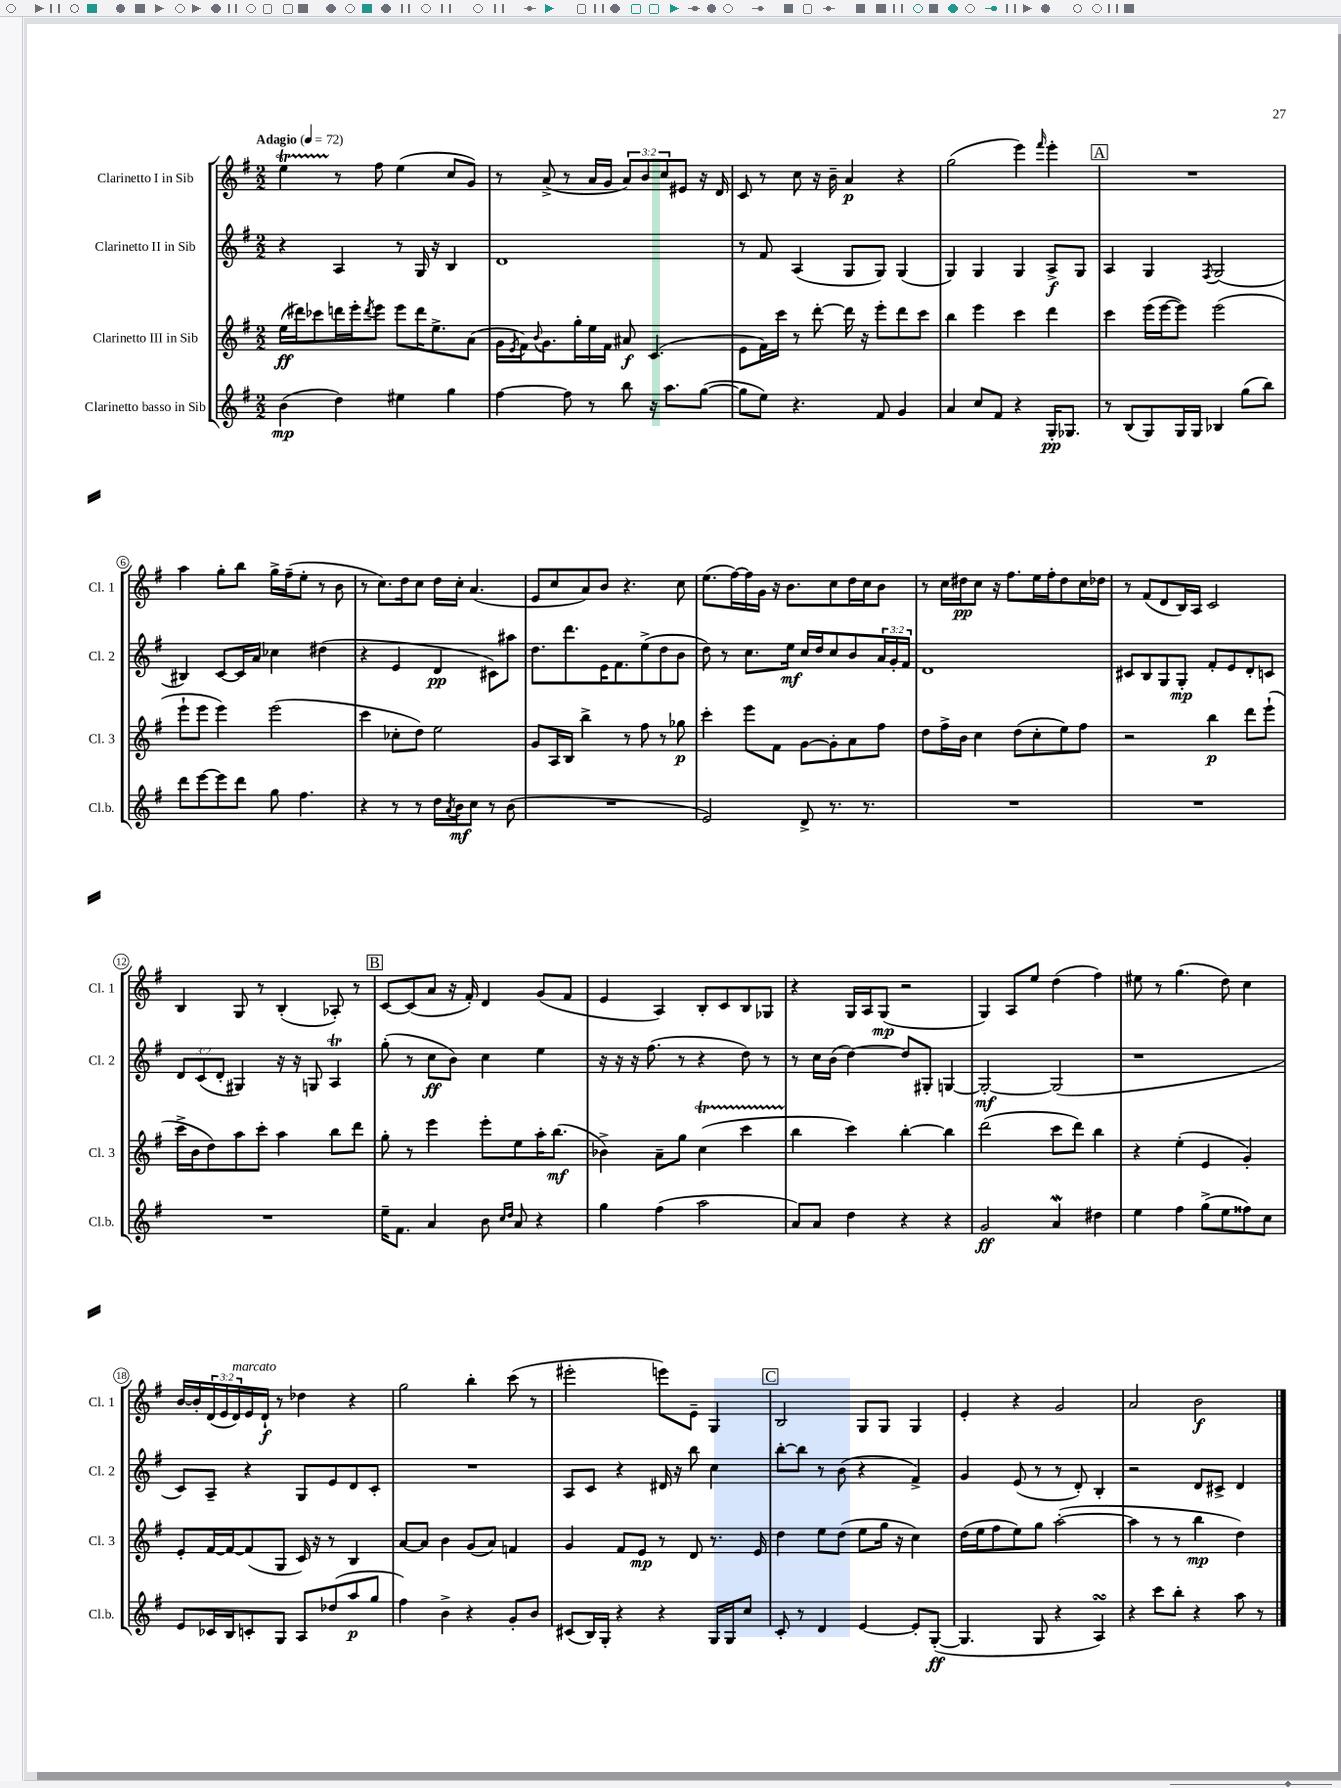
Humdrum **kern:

**kern	**kern	**kern	**kern
*staff4	*staff3	*staff2	*staff1
*clefG2	*clefG2	*clefG2	*clefG2
*k[f#]	*k[f#]	*k[f#]	*k[f#]
*M2/2	*M2/2	*M2/2	*M2/2
*MM72	*MM72	*MM72	*MM72
(4b	(16ee	4r	4ee
.	16ddd#)	.	.
.	8ccc-	.	.
4dd)	16ddd	4A	8r
.	16eee'	.	.
.	8qddd	.	.
.	8eee	.	8ff#
4ee#	8eee	8r	(4ee
.	16ddd	16G	.
.	8.ee^	16r	.
4gg	.	4B	8cc
.	(8a	.	8g)
=	=	=	=
[4ff#	16g	1d	8r
.	8qe	.	.
.	16f#)	.	.
.	8qqb	.	.
.	8.g	.	(8a^
8ff#]	.	.	8r
.	16gg'	.	.
8r	16ee	.	16a
.	16f#	.	16g
8bb	8a#	.	12a)
.	.	.	12b
16r	(4.c	.	.
.	.	.	12cc
8.aa	.	.	.
.	.	.	8e#
([8gg	.	.	16r
.	.	.	16d
=	=	=	=
8gg]	8e	8r	8c
8ee)	16f#)	8f#	8r
.	16ccc	.	.
4.r	8r	(4A	8cc
.	[8ddd'	.	16r
.	.	.	16b~
.	16ddd]	8G	4a
.	16r	.	.
8f#	8eee'	8G)	.
4g	8ddd	(4G	4r
.	8ccc	.	.
=	=	=	=
4a	4bb	4G)	(2gg
8cc	4eee	4G	.
8f#	.	.	.
4r	4ccc	4G	4eee)
.	.	.	16qqfff#
16G'	4ddd	8A^	4eee'
8.G-	.	.	.
.	.	8G	.
=	=	=	=
8r	4ccc	4A	1r
(8B	.	.	.
8G)	(16eee	4G	.
.	[16eee	.	.
16G	8eee])	.	.
16G	.	.	.
.	.	8qF#	.
4B-	(2eee	(2G	.
(8gg	.	.	.
8bb)	.	.	.
=	=	=	=
8ddd	8eee`	4B#)	4aa
[8eee	8eee	.	.
8eee]	4eee)	[8c	8gg'
8ddd	.	16c]	8bb
.	.	16a	.
8gg	(2eee	4cc-	16gg^
.	.	.	(16ff#~
4.ff#	.	.	8ee'
.	.	(4dd#	8r
.	.	.	8b
=	=	=	=
4r	4ccc	4r	8r
.	.	.	8.cc)
8r	8cc-'	4e	.
.	.	.	16dd
8r	8dd)	.	8cc
16dd	2ee	4d	16dd
8qa	.	.	.
16b	.	.	16cc'
8cc	.	.	(4.a
8r	.	8c#)	.
(8b	.	8aa#	.
=	=	=	=
1r	8g	8.dd	8e
.	16A	.	8cc
.	16B	8.ddd	.
.	4bb^	.	8a)
.	.	16e	8b
.	.	8.f#	.
.	8r	.	4.r
.	8ff#	(8ee^	.
.	8r	8dd	.
.	8gg-	8b	8cc
=	=	=	=
2e)	4ccc'	8dd)	(8.ee
.	.	8r	.
.	.	.	[16ff#)
.	8eee	8.cc	16ff#]
.	.	.	16g
.	8f#	.	16r
.	.	16ee	8.b
8d^	[8g	16cc	.
.	.	16dd	.
8.r	8g']	8cc	8cc
.	8a	8b	16dd
8.r	.	.	16cc
.	8ff#	24a	8b
.	.	24g'	.
.	.	24f#	.
=	=	=	=
1r	8dd	1d	8r
.	16ff#^	.	16cc
.	16b	.	16dd#
.	4cc	.	8cc
.	.	.	16r
.	.	.	8.ff#
.	(8dd	.	.
.	8cc'	.	16ee
.	.	.	16ff#'
.	8ee)	.	8dd#
.	8ff#	.	16cc
.	.	.	16dd-
=	=	=	=
1r	2r	8c#	8r
.	.	8B	(8f#
.	.	8G	8d
.	.	8G'	16B)
.	.	.	16A
.	4bb	8f#'	2c
.	.	8e	.
.	8ddd	8d'	.
.	(8eee`	8c	.
=	=	=	=
1r	16ccc^	12d	4B
.	16b	.	.
.	.	(12c	.
.	8dd)	.	.
.	.	12d'	.
.	8aa	4G#)	8G
.	8ccc'	.	8r
.	4aa	16r	(4B'
.	.	16r	.
.	.	8G	.
.	8bb	4A	8A-')
.	8ddd	.	8r
=	=	=	=
16ee~	8gg'	(8gg'	[8c
8.f#	.	.	.
.	8r	8r	(8c]
4a	4eee	8cc	8a
.	.	8b)	16r
.	.	.	16f#')
8b	8eee'	4cc	4d
16qqcc	.	.	.
16qqdd	.	.	.
8a	8ee	.	.
4r	16aa'	4ee	(8g
.	(8.bb	.	.
.	.	.	8f#
=	=	=	=
4gg	4b-^)	16r	4e
.	.	16r	.
.	.	16r	.
.	.	(8.ff#	.
(4ff#	8a~	.	4A)
.	8gg	8r	.
2aa	(4cc	4r	8B'
.	.	.	8c
.	4ccc	8dd)	8B
.	.	8r	8G-
=	=	=	=
8a)	4bb	8r	4r
8a	.	16cc	.
.	.	(16b	.
4dd	4ccc)	[4dd)	16G
.	.	.	16A
.	.	.	(8G
4r	[4bb'	8dd]	2r
.	.	8G#'	.
4r	4bb]	[4G	.
=	=	=	=
2g	(2ddd	2G'_	4G)
.	.	.	8A
.	.	.	8ee
4a	8ccc	(2G]	(4dd
.	8ddd)	.	.
4dd#	4bb	.	4ff#)
=	=	=	=
4ee	4r	1r	8ee#
.	.	.	8r
4ff#	(4ee'	.	(4.gg
(8gg^	4e	.	.
8ee	.	.	8dd)
8ff##)	4g')	.	4cc
8cc	.	.	.
=	=	=	=
8e	8e'	8c)	[16b
.	.	.	16b']
16c-	[16f#	8A~	(24d
.	.	.	24e
16B	16f#_	.	.
.	.	.	24d)
8c'	(8f#]	4r	16e
.	.	.	16d`
8G	8G	.	8r
8A	16c)	8G	4dd-
.	16r	.	.
(8dd-	8r	8e	.
8aa	4B	8d	4r
8gg	.	8c'	.
=	=	=	=
4ff#)	[8a	1r	2gg
.	8a]	.	.
4b^	4b	.	.
4r	(8g	.	4bb'
.	8a)	.	.
8g'	4f	.	(8ccc
8b	.	.	8r
=	=	=	=
(8c#	4g	8A	2eee#'
16B)	.	8c	.
16G'	.	.	.
4r	8f#	4r	.
.	8e	.	.
4r	8r	16d#	8eee)
.	.	16r	.
.	8d	8bb	8e~
16G	8.r	4cc	4G
16G	.	.	.
8cc	.	.	.
.	16e	.	.
=	=	=	=
8c'	4dd	[8bb'	2B
8r	.	8bb]	.
4d	8ee	8r	.
.	(8dd	(8b	.
[4e	8ee	4r	8G
.	16gg	.	8G
.	16r	.	.
8e']	4cc)	4f#^)	4G
([8G'	.	.	.
=	=	=	=
4.G]	(16dd	4g	4e'
.	16ee	.	.
.	8ff#	.	.
.	8ee)	(8e	4r
8G	8gg	8r	.
4r	([2aa'	8r	2g
.	.	8d')	.
4A)	.	4B'	.
=	=	=	=
4r	4aa]	2r	2a
8ccc	8r	.	.
8bb'	8r	.	.
4r	4bb	8d	2b
.	.	8c#^	.
8aa	4dd)	4d	.
8r	.	.	.
==	==	==	==
*-	*-	*-	*-
